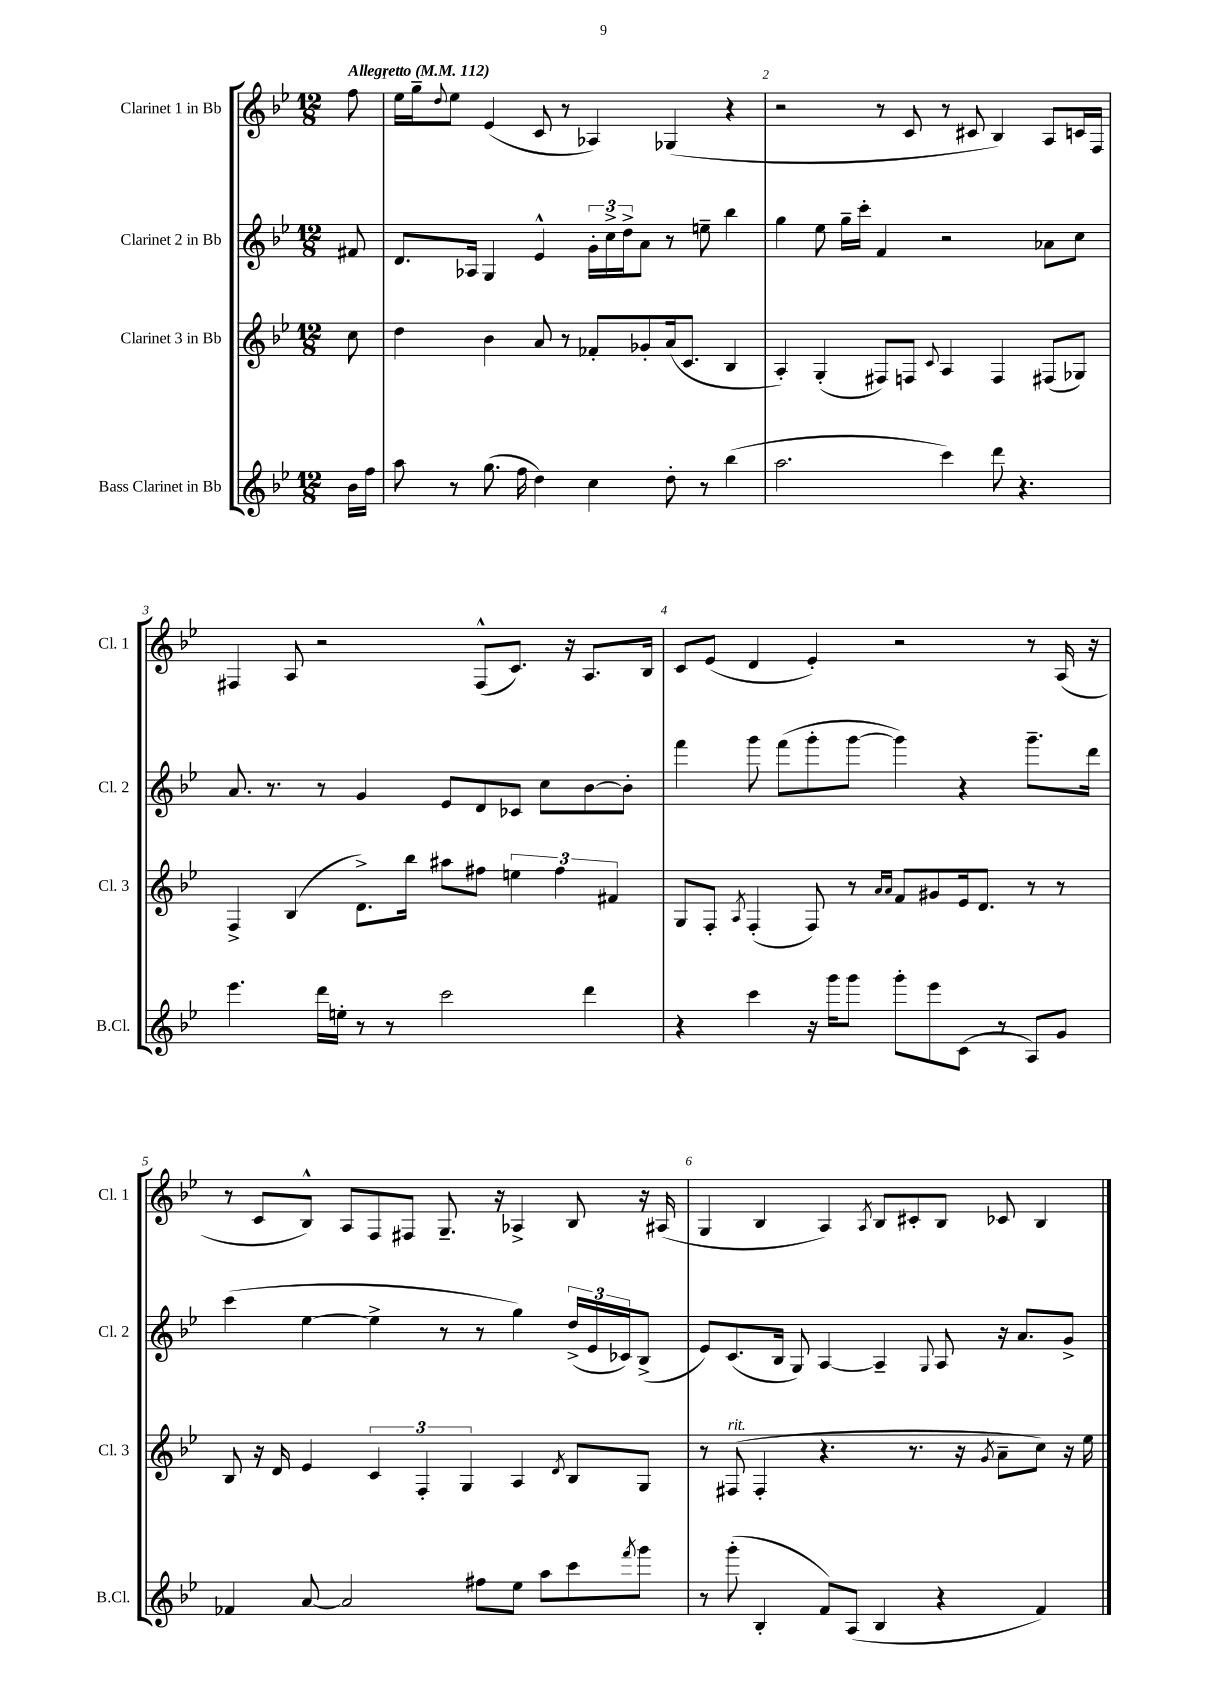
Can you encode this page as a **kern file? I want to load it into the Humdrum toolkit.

**kern	**kern	**kern	**kern
*part4	*part3	*part2	*part1
*staff4	*staff3	*staff2	*staff1
*I"Bass Clarinet in Bb	*I"Clarinet 3 in Bb	*I"Clarinet 2 in Bb	*I"Clarinet 1 in Bb
*I'B.Cl.	*I'Cl. 3	*I'Cl. 2	*I'Cl. 1
*clefG2	*clefG2	*clefG2	*clefG2
*k[b-e-]	*k[b-e-]	*k[b-e-]	*k[b-e-]
*M12/8	*M12/8	*M12/8	*M12/8
*MM112	*MM112	*MM112	*MM112
=	=	=	=
!	!	!	!LO:TX:a:B:t=Allegretto
16b-\LL	8cc\	8f#X/	8ff\
16ff\JJ	.	.	.
=1	=1	=1	=1
8aa\	4dd\	8.d/L	16ee-\LL
.	.	.	16gg~\J
.	.	.	8qqdd/
8r	.	.	8ee-\J
.	.	16A-X/Jk	.
(8.gg\	4b-\	4G/	(4e-/
16ff\	.	.	.
4dd\)	8a/	4e-^^/	8c/
.	8r	.	8r
4cc\	8f-X'/L	24g'\LL	4A-X/)
.	.	24cc^\	.
.	.	24dd^\J	.
.	8g-X'/	8a\J	.
8dd'\	(16a/k	8r	(4G-X/
.	8.c/J	.	.
8r	.	8een~\	.
(4bb-\	4B-/	4bb-\	4r
=2	=2	=2	=2
2.aa\	4A'/)	4gg\	2r
.	(4G'/	8ee-\	.
.	.	16gg~\LL	.
.	.	16ccc'\JJ	.
.	8F#X/L)	4f/	8r
.	8Fn/J	.	8c/
.	8qqc/	.	.
4ccc\)	4A/	2r	8r
.	.	.	8c#X/
8ddd\	4F/	.	4B-/)
4.r	.	.	.
.	(8F#X/L	8a-X\L	8A/L
.	8G-X/J)	8cc\J	16cn/L
.	.	.	16F/JJ
!!LO:LB:g=z
=3	=3	=3	=3
4.eee-\	4F^/	8.a/	4F#X/
.	.	8.r	.
.	(4B-/	.	8A/
16ddd\LL	.	8r	2r
16een'\JJ	.	.	.
8r	8.d^\L)	4g/	.
8r	.	.	.
.	16bb-\Jk	.	.
2ccc\	8aa#X\L	8e-/L	.
.	8ff#X\J	8d/	(8F#^^/L
.	6een\	8c-X/J	8.c/J)
.	.	8cc\L	.
.	6ff#\	.	.
.	.	.	16r
4ddd\	.	[8b-\	8.A/L
.	6f#X/	.	.
.	.	8b-'\J]	.
.	.	.	16B-/Jk
=4	=4	=4	=4
4r	8G/L	4fff\	8c/L
.	8F'/J	.	(8e-/J
.	8qA/	.	.
4ccc\	(4F'/	8ggg\	4d/
.	.	(8fff\L	.
16r	8F/)	8ggg'\	4e-'/)
16ggg\KL	.	.	.
8ggg\J	8r	[8ggg\J	.
.	16qqa/LL	.	.
.	16qqa/JJ	.	.
8ggg'\L	8f/L	4ggg\])	2r
8eee-\	8g#X/	.	.
(8c\J	16e-/k	4r	.
.	8.d/J	.	.
8r	.	.	.
8A/L)	8r	8.ggg~\L	8r
8g/J	8r	.	(16A/
.	.	16ddd\Jk	16r
!!LO:LB:g=z
=5	=5	=5	=5
4f-X/	8B-/	(4ccc\	8r
.	16r	.	8c/L
.	16d/	.	.
[8a/	4e-/	[4ee-\	8B-^^/J)
2a/]	.	.	8A/L
.	6c/	4ee-^\]	8F/
.	.	.	8F#X/J
.	6F'/	.	.
.	.	8r	8.G~/
.	6G/	.	.
8ff#X\L	.	8r	.
.	.	.	16r
8ee-\J	4A/	4gg\)	4A-X^/
8aa\L	.	.	.
.	8qd/	.	.
8ccc\	8B-/L	(24dd^/LL	8B-/
.	.	24e-/	.
.	.	24c-X/J)	.
8qfff/	.	.	.
8ggg\J	8G/J	(8B-^/J	16r
.	.	.	(16A#X/
=6	=6	=6	=6
8r	8r	8e-/L)	4G/
!	!LO:TX:a:i:t=rit.	!	!
(8ggg'\	(8F#X/	(8.c/	.
4B-'/	4F#'/	.	4B-/
.	.	16B-/Jk	.
.	.	8G/)	.
8f/L)	4.r	[4A/	4A/)
(8A/J	.	.	.
.	.	.	8qA/
4B-/	.	4A~/]	8B-/L
.	8.r	.	8c#X'/
.	.	8qqG/	.
4r	.	8A/	8B-/J
.	16r	.	.
.	8qg/	.	.
.	8a~\L	16r	8c-X/
.	.	8.a/L	.
4f/)	8cc\J)	.	4B-/
.	16r	8g^/J	.
.	16ee-\	.	.
==	==	==	==
*-	*-	*-	*-
